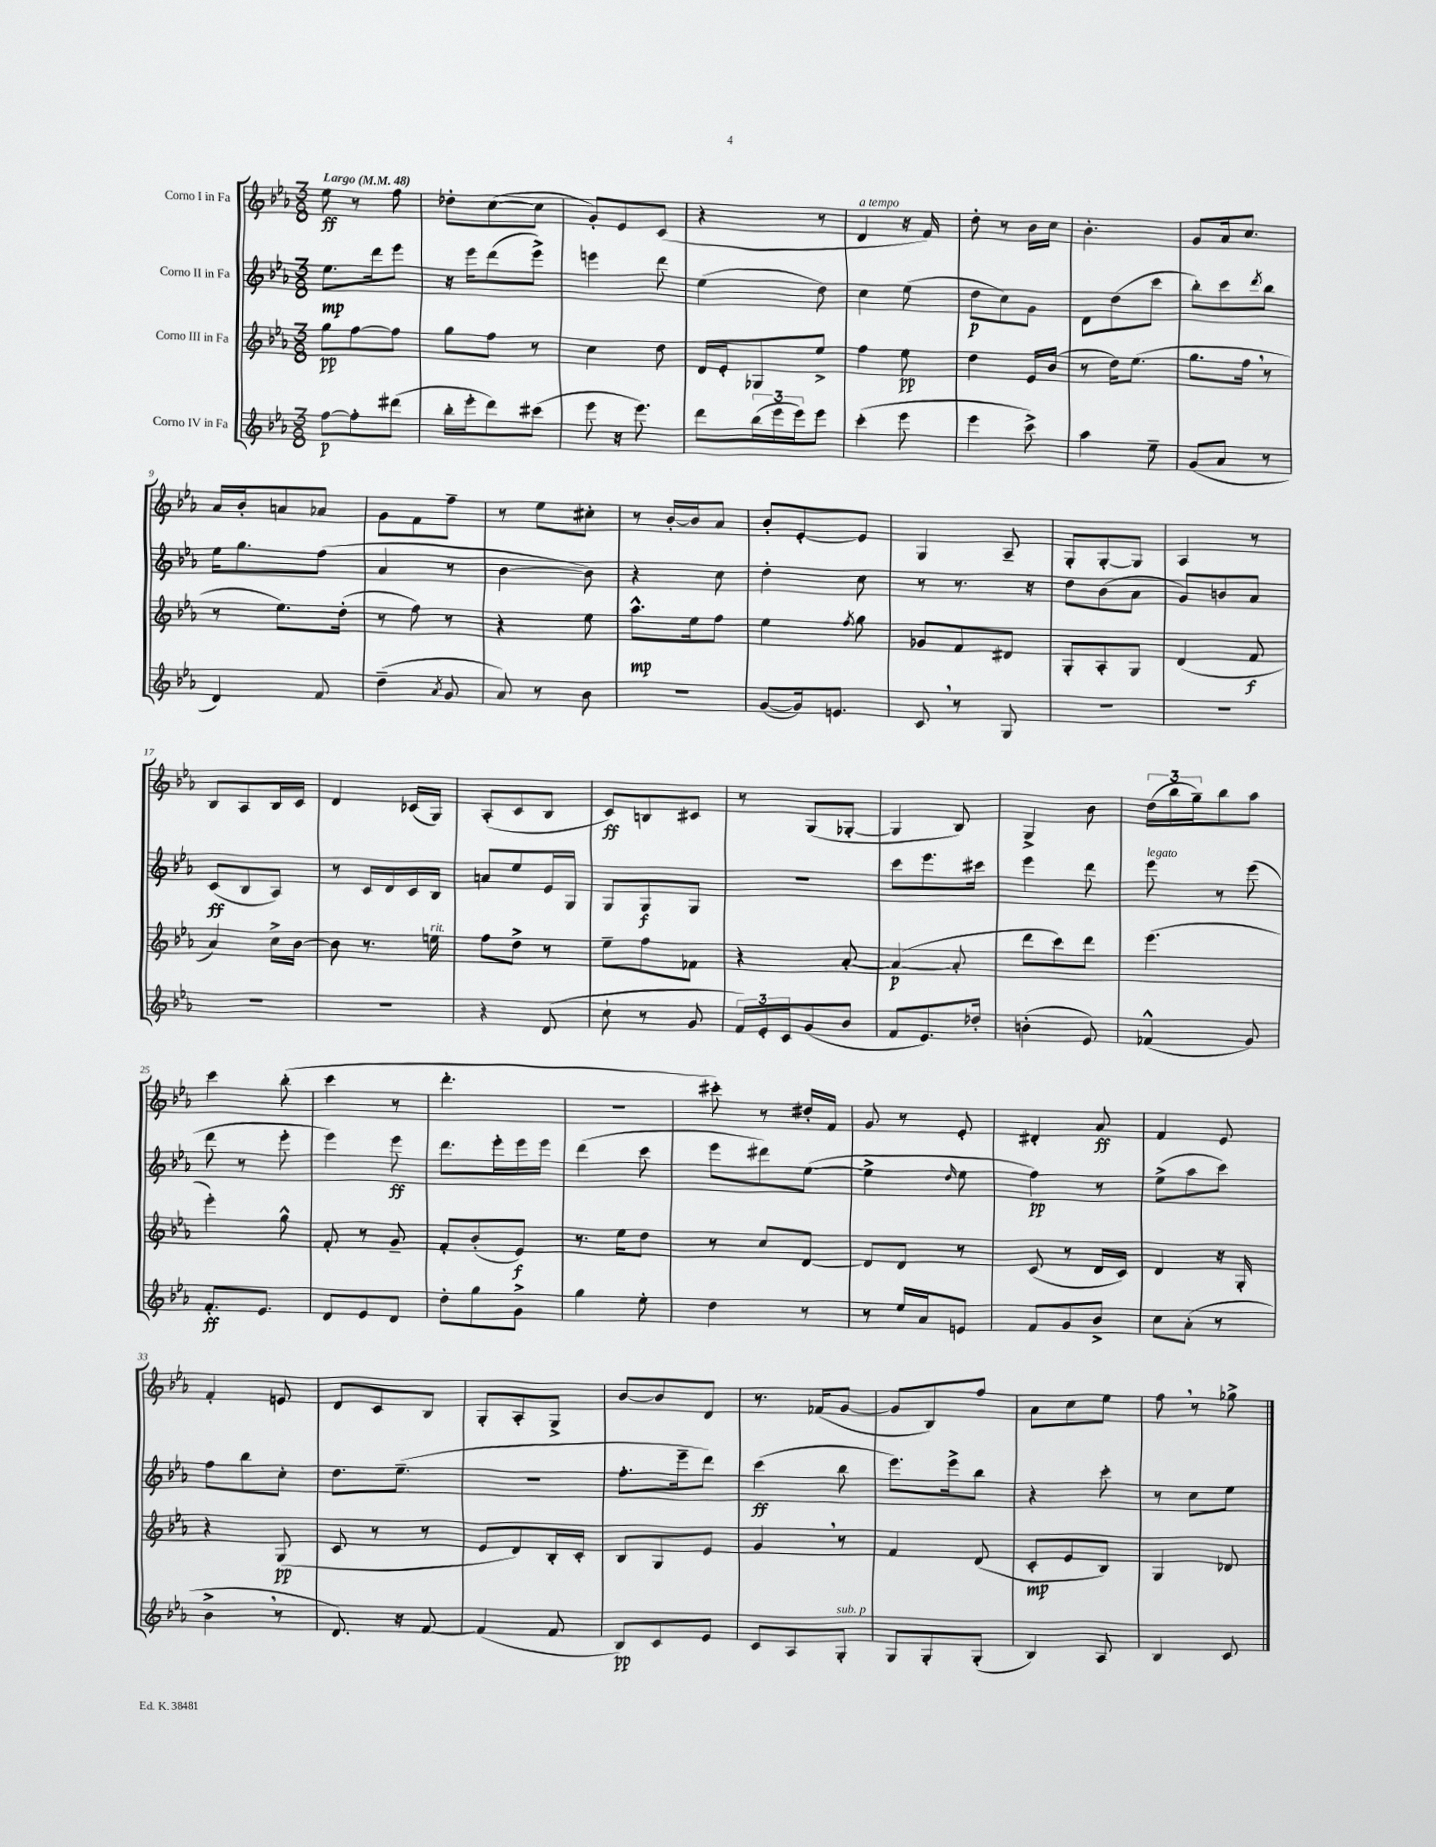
<<
\new StaffGroup <<
\new Staff = "s0" \with { instrumentName = "Corno I in Fa" } {
    \clef treble \key ees \major \numericTimeSignature \time 3/8 \tempo "Largo" 4 = 48
    ees''8\ff r8 f''8 |
    des''8-. c''8~( c''8 |
    g'8-.) ees'8 c'8( |
    r4 r8 |
    d'4^\markup { \italic "a tempo" } r16 f'16) |
    d''8-. r8 bes'16 c''16 |
    bes'4.-. |
    g'8 aes'16 c''8. |
    aes'16 bes'16-. a'8 aes'8 |
    g'8 f'8 f''8-- |
    r8 ees''8 cis''8-. |
    r8 bes'16~-. bes'16 aes'8 |
    bes'8-. ees'8~-. ees'8 |
    g4 aes8-- |
    g8-. g8~-. g8 |
    aes4 r8 |
    bes8 aes8 bes16 c'16 |
    d'4 ces'16( g16) |
    aes8-.( c'8 bes8 |
    c'8\ff) b8 cis'8 |
    r8 g8( ges8~-. |
    ges4 bes8) |
    g4-> bes'8 |
    \tuplet 3/2 { d''16( bes''16 g''16--) } bes''8 aes''8 |
    c'''4 bes''8-.( |
    c'''4 r8 |
    d'''4.-. |
    R4. |
    cis'''8-.) r8 dis''16-. f'16 |
    g'8 r8 ees'8-. |
    dis'4-. aes'8\ff |
    f'4 ees'8 |
    f'4-. e'8 |
    d'8 c'8 bes8 |
    g8-. aes8-. g8-> |
    bes'8~ bes'8 d'8 |
    r8. fes'16( g'8~ |
    g'8 bes8) f''8 |
    aes'8 c''8 ees''8 |
    f''8 \breathe r8 ges''8-> \bar "|." |
}
\new Staff = "s1" \with { instrumentName = "Corno II in Fa" } {
    \clef treble \key ees \major \numericTimeSignature \time 3/8
    ees''8.\mp d'''16 ees'''8 |
    r16 ees'''16 d'''8( ees'''8->) |
    e'''4 d'''8 |
    ees''4( d''8) |
    c''4 ees''8( |
    d''8\p c''8) g'8 |
    d'8 d''8( c'''8 |
    bes''8-.) c'''8 \acciaccatura { d'''8 } bes''8 |
    ees''16 g''8. f''8( |
    aes'4 r8 |
    bes'4~ bes'8) |
    r4 c''8 |
    d''4-. c''8 |
    r8 r8. r16 |
    d''8 bes'8( aes'8 |
    g'8) b'8 aes'8 |
    c'8\ff( bes8 aes8) |
    r8 c'16 d'16 c'16 bes16 |
    a'8 ees''8 ees'16 g16 |
    g8 g8\f g8 |
    R4. |
    c'''8 ees'''8. cis'''16 |
    ees'''4 d'''8 |
    ees'''8^\markup { \italic "legato" } r8 ees'''8( |
    d'''8 r8 ees'''8-. |
    ees'''4) ees'''8\ff |
    d'''8. ees'''16-. ees'''16 ees'''16 |
    d'''4( c'''8 |
    ees'''8 dis'''8) ees''8~( |
    ees''4-> \grace { d''16 } ees''8 |
    f''4\pp) r8 |
    ees''8->( aes''8 c'''8) |
    f''8 bes''8 c''8-. |
    d''8. ees''8.--( |
    R4. |
    f''8.-. ees'''16-- d'''8) |
    c'''4\ff( bes''8 |
    ees'''8.) ees'''16-> bes''8 |
    r4 c'''8-. |
    r8 c''8 ees''8 \bar "|." |
}
\new Staff = "s2" \with { instrumentName = "Corno III in Fa" } {
    \clef treble \key ees \major \numericTimeSignature \time 3/8
    g''8\pp f''8~ f''8 |
    g''8 f''8 r8 |
    c''4 d''8 |
    d'16 ees'16-. ges8 ees''8-> |
    f''4 ees''8\pp |
    d''4 ees'16 bes'16( |
    r8 d''16) ees''8.( |
    g''8. f''16 \breathe r8 |
    r8 ees''8.) d''16-.( |
    r8 f''8) r8 |
    r4 ees''8 |
    aes''8.-^\mp ees''16 f''8 |
    ees''4 \acciaccatura { f''8 } g''8 |
    ges'8 f'8 dis'8 |
    g8-. aes8-. g8 |
    d'4( f'8\f |
    aes'4) c''16-> bes'16~ |
    bes'8 r8. e''16^\markup { \italic "rit." } |
    f''8 d''8-> r8 |
    ees''8-- f''8 fes'8 |
    r4 aes'8~-. |
    aes'4~\p( aes'8-. |
    d'''8 c'''8) d'''8 |
    ees'''4.( |
    ees'''4-.) g''8-^ |
    f'8-. r8 g'8-- |
    f'8-. bes'8-.( ees'8\f) |
    r8. ees''16 d''8 |
    r8 c''8 d'8~ |
    d'8 d'8 r8 |
    c'8( r8 d'16 c'16) |
    d'4 r16 g16-. |
    r4 g8\pp( |
    c'8 r8 r8 |
    ees'8 d'8) bes16-. c'16-. |
    bes8 g8 ees'8 |
    g'4 \breathe r8 |
    f'4 d'8( |
    c'8-.\mp ees'8 bes8) |
    g4 des'8 \bar "|." |
}
\new Staff = "s3" \with { instrumentName = "Corno IV in Fa" } {
    \clef treble \key ees \major \numericTimeSignature \time 3/8
    f''8~\p f''8-. dis'''8( |
    bes''16-. ees'''16-. d'''8) cis'''8( |
    ees'''8 r16 ees'''8.) |
    d'''8 \tuplet 3/2 { bes''16( ees'''16 ees'''16) } ees'''8 |
    c'''4-.( ees'''8 |
    ees'''4 c'''8->) |
    aes''4 ees''8-- |
    g'8( aes'8 r8 |
    d'4) f'8 |
    d''4--( \acciaccatura { aes'8 } g'8 |
    aes'8) r8 bes'8 |
    R4. |
    g'8~( g'16) e'8. |
    c'8 \breathe r8 g8 |
    R4. |
    R4. |
    R4. |
    R4. |
    r4 d'8( |
    c''8-! r8 g'8 |
    \tuplet 3/2 { f'16) ees'16-. c'16 } g'8( bes'8 |
    f'8 ees'8.) des''16-. |
    b'4-.( ees'8) |
    fes'4-^( g'8) |
    f'8.-.\ff ees'8. |
    d'8 ees'8 d'8 |
    d''8-. g''8 g'8-> |
    g''4 ees''8-. |
    d''4 r8 |
    r8 ees''16 aes'16 e'8 |
    f'8 g'8 bes'8-> |
    c''8 aes'8-.( r8 |
    bes'4-> \breathe r8 |
    d'8.) r16 f'8~ |
    f'4( f'8 |
    bes8\pp) c'8 ees'8 |
    c'8 aes8 g8-.^\markup { \italic "sub. p" } |
    g8 g8-. g8-.( |
    bes4) aes8 |
    bes4 c'8 \bar "|." |
}
>>
>>
